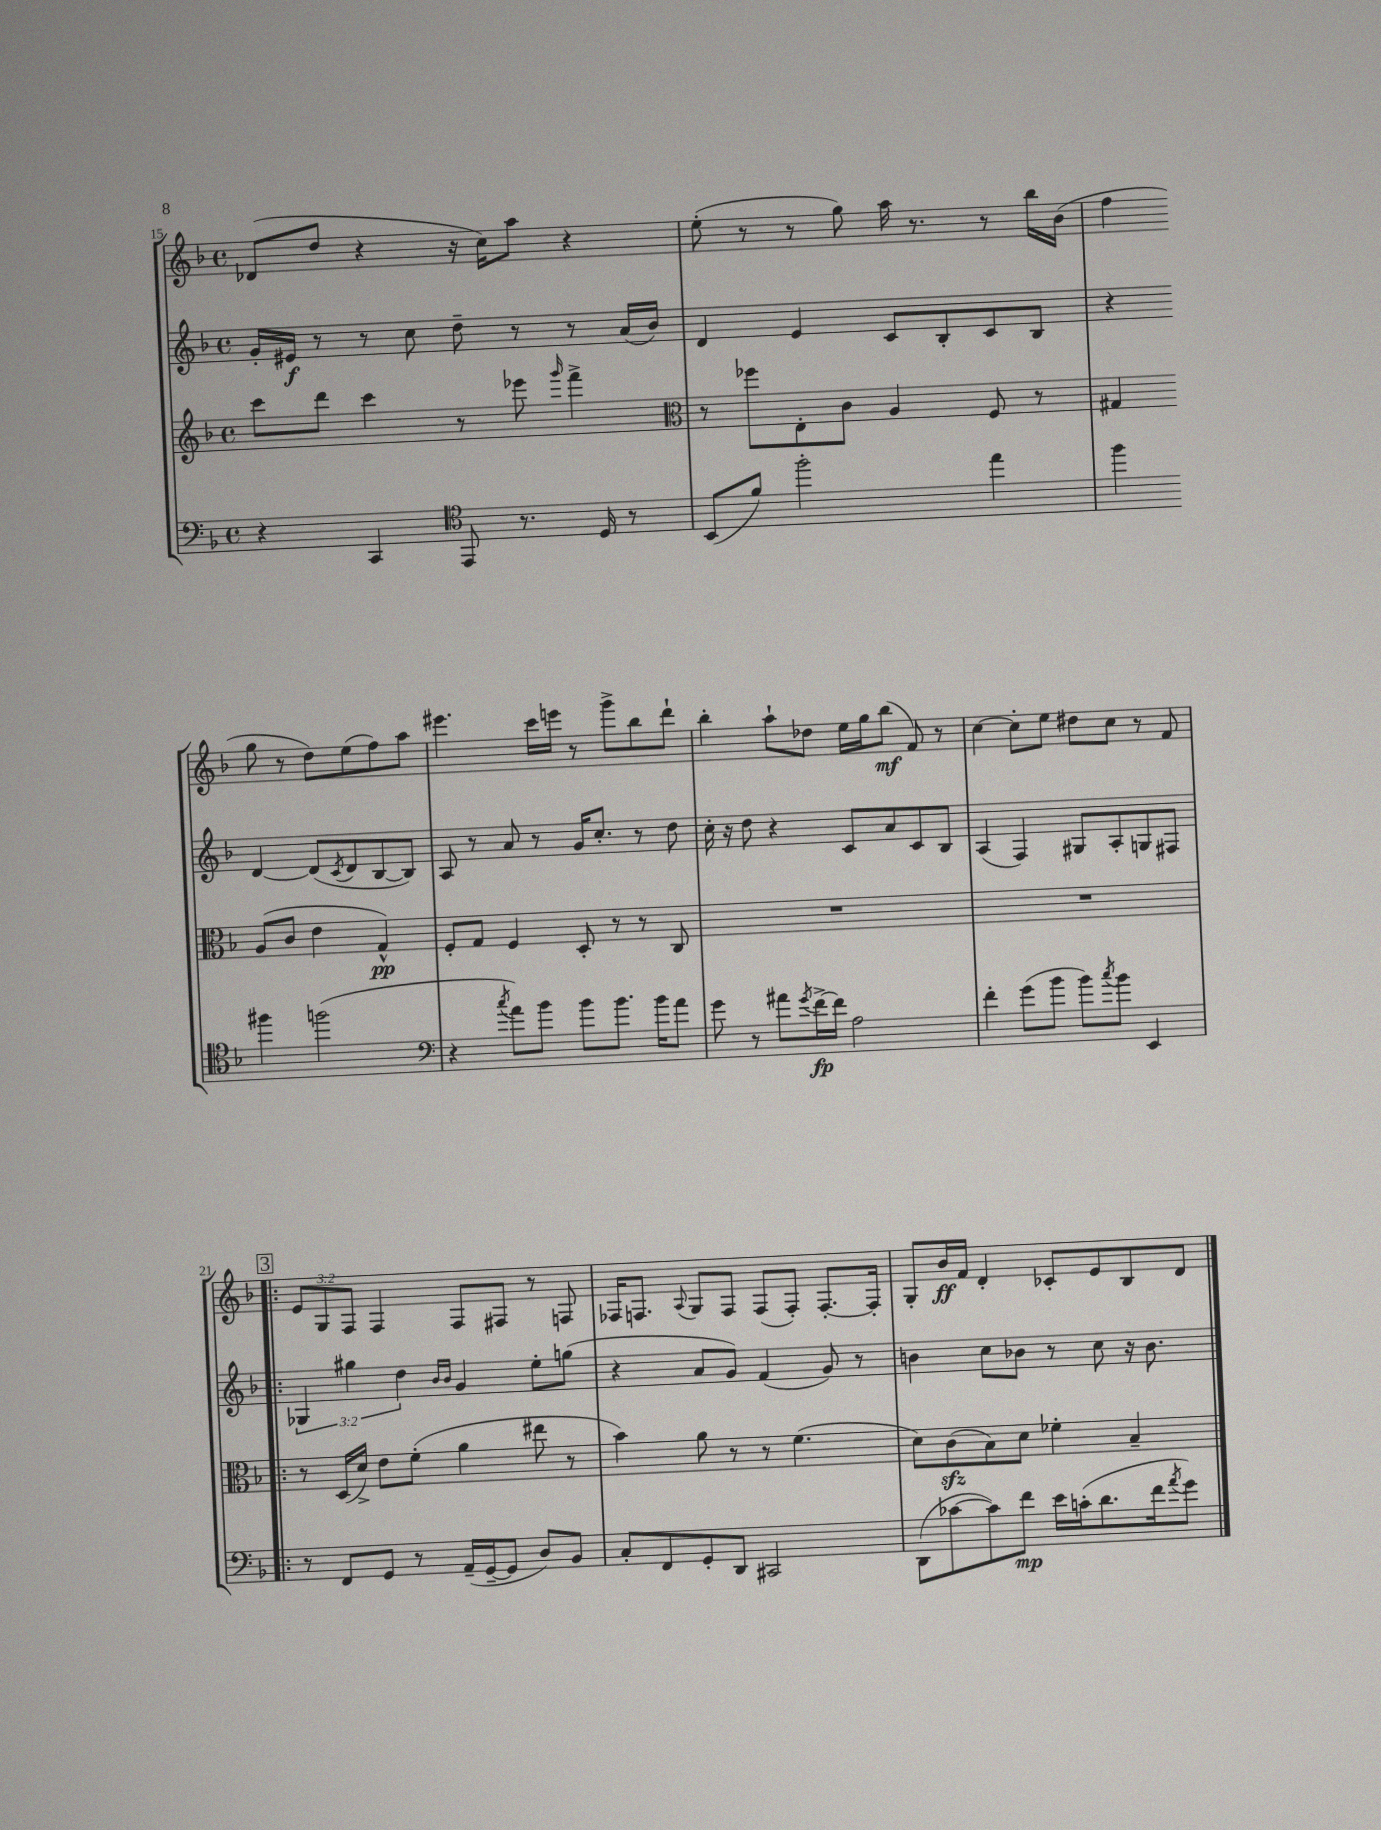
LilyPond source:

<<
\new StaffGroup <<
\new Staff = "s0" {
    \clef treble \key f \major \defaultTimeSignature \time 4/4 \override Staff.TupletNumber.text = #tuplet-number::calc-fraction-text
    des'8( d''8 r4 r16 c''16) a''8 r4 |
    e''8-.( r8 r8 g''8) a''16 r8. r8 bes''16 bes'16( |
    f''4 g''8 r8 d''8) e''8( f''8) a''8 |
    eis'''4. c'''16 e'''16 r8 g'''8-> bes''8 d'''8-! |
    bes''4-. a''8-! des''8 e''16 g''16 bes''8\mf( f'8) r8 |
    c''4~ c''8-. e''8 dis''8 c''8 r8 f'8 |
    \mark \markup { \box "3" } \bar ".|:" \tuplet 3/2 { e'8 g8 f8 } f4 f8 fis8 r8 f8 |
    fes16 f8. \appoggiatura { a8 } g8 f8 f8( f8-.) f8.~-. f16-. |
    g8-. bes'16\ff f'16 d'4-. ces'8-. e'8 bes8 d'8 \bar "|." |
}
\new Staff = "s1" {
    \clef treble \key f \major \defaultTimeSignature \time 4/4 \override Staff.TupletNumber.text = #tuplet-number::calc-fraction-text
    g'16-. eis'16\f r8 r8 c''8 d''8-- r8 r8 a'16( bes'16) |
    d'4 e'4 c'8 bes8-. c'8 bes8 |
    r4 d'4~ d'8( \acciaccatura { c'8 } d'8 bes8~ bes8) |
    a8 r8 a'8 r8 g'16 c''8.-. r8 d''8 |
    c''16-. r16 d''8 r4 c'8 a'8 c'8 bes8 |
    a4( f4) gis8 a8-. g8 fis8 |
    \mark \markup { \box "3" } \bar ".|:" \tuplet 3/2 { ges4 gis''4 d''4 } \grace { bes'16 bes'16 } g'4 e''8-. g''8( |
    r4 a'8 g'8) f'4( g'8) r8 |
    b'4 c''8 bes'8 r8 c''8 r16 bes'8. \bar "|." |
}
\new Staff = "s2" {
    \clef treble \key f \major \defaultTimeSignature \time 4/4
    c'''8 d'''8 c'''4 r8 ees'''8 \grace { g'''16 } f'''4-> |
    \clef alto r8 fes''8 e8-. c'8 a4 f8 r8 |
    gis4 a8( c'8 e'4 gis4-^\pp) |
    f8-. g8 f4 d8-. r8 r8 c8 |
    R1 |
    R1 |
    \mark \markup { \box "3" } \bar ".|:" r8 d16( d'16->) e'8 f'8-.( a'4 eis''8 r8 |
    bes'4) a'8 r8 r8 f'4.( |
    d'8) c'8\sfz( bes8) d'8 fes'4-. bes4-- \bar "|." |
}
\new Staff = "s3" {
    \clef bass \key f \major \defaultTimeSignature \time 4/4
    r4 c,4 \clef tenor e,8 r8. d16 r8 |
    bes,8( f'8) f''2-. e''4 |
    f''4 fis''4 f''2( |
    \clef bass r4 \acciaccatura { c''8 } a'8) bes'8 bes'8 bes'8. bes'16 a'8 |
    g'8 r8 ais'8 \acciaccatura { g'8 } f'16~->\fp f'16 a2 |
    f'4-. g'8( bes'8 bes'8) \acciaccatura { c''8 } bes'8 e,4 |
    \mark \markup { \box "3" } \bar ".|:" r8 f,8 g,8 r8 a,16--( g,16~-- g,8 d8) bes,8 |
    c8-. f,8 g,8-. d,8 cis,2 |
    d,8( ces'8~ ces'8) f'8\mp e'16 c'16-.( d'8. f'16 \acciaccatura { a'8 } g'8) \bar "|." |
}
>>
>>
\layout { \context { \Score currentBarNumber = #15 } }
